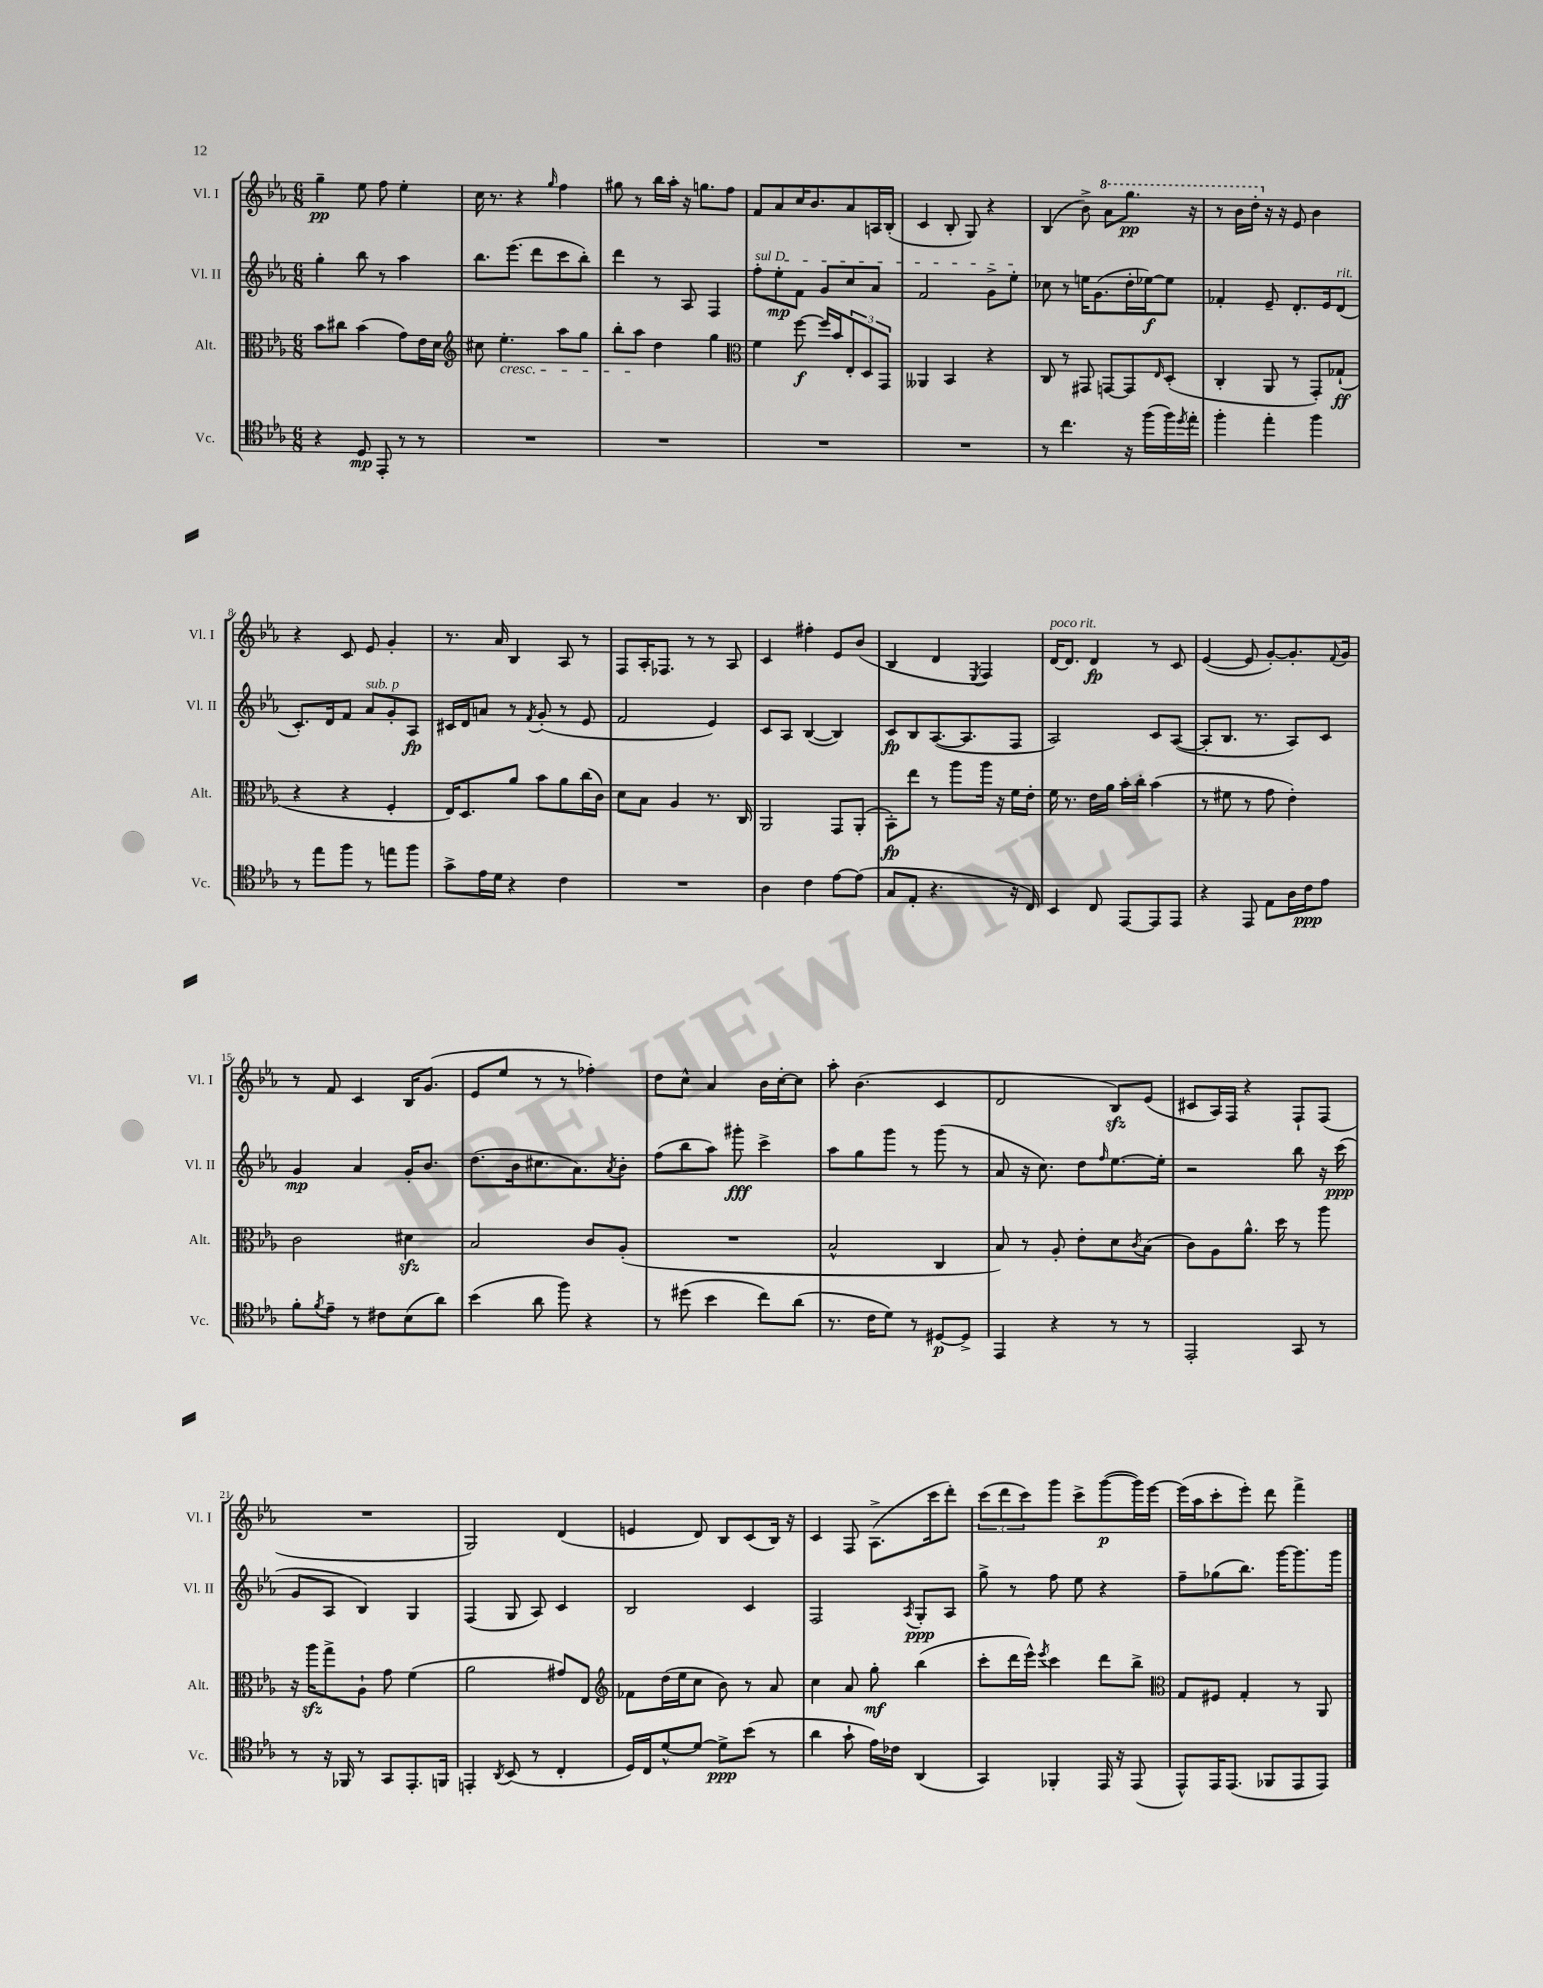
<<
\new StaffGroup <<
\new Staff = "s0" \with { instrumentName = "Vl. I" shortInstrumentName = "Vl. I" } {
    \clef treble \key ees \major \numericTimeSignature \time 6/8
    g''4--\pp ees''8 f''8 ees''4-. |
    c''16 r8. r4 \grace { g''16 } f''4 |
    gis''8 r8 bes''16 aes''16-. r16 g''8. f''8 |
    f'8 aes'8 c''16 bes'8. aes'8 a16 bes16-.( |
    c'4 bes8-. g8) r4 |
    bes4( bes'8->) \ottava #1 aes''8 g'''8.\pp r16 |
    r8 bes''16 d'''16-. \ottava #0 r16 r16 ees'8 bes'4 |
    r4 c'8 ees'8 g'4-. |
    r8. aes'16 bes4 aes8 r8 |
    f8 aes16-. fes8. r8 r8 aes8 |
    c'4 fis''4-. ees'8 bes'8( |
    bes4 d'4 \acciaccatura { ees8 } f4) |
    d'16~^\markup { \italic "poco rit." } d'8. d'4\fp r8 c'8 |
    ees'4~( ees'8 g'8~-.) g'8.-. \appoggiatura { f'8 } g'16 |
    r8 f'8 c'4 bes16 g'8.( |
    ees'8 ees''8 r8 r8 fes''4-.) |
    d''8 c''8-^ aes'4 bes'16 c''16~-. c''8 |
    aes''8-. bes'4.( c'4 |
    d'2 bes8\sfz) ees'8( |
    cis'8 aes16) f16 r4 f8-! f8( |
    R2. |
    g2) d'4( |
    e'4 d'8) bes8 c'8( bes16) r16 |
    c'4 f8 aes8.->( c'''16 d'''8-.) |
    \tuplet 3/2 { c'''8( d'''8 c'''8) } g'''8 c'''8-> g'''8~\p( g'''16) ees'''16~ |
    ees'''16( aes''16 c'''8-. ees'''8-.) d'''8 f'''4-> \bar "|." |
}
\new Staff = "s1" \with { instrumentName = "Vl. II" shortInstrumentName = "Vl. II" } {
    \clef treble \key ees \major \numericTimeSignature \time 6/8
    g''4-. bes''8 r8 aes''4 |
    bes''8. ees'''8.( d'''8 c'''8 bes''8-.) |
    d'''4 r8 aes8 f4 |
    \once \override TextSpanner.bound-details.left.text = \markup { \italic "sul D" } f''8-.\startTextSpan ees''8-.\mp f'8 g'8 c''8 aes'8 |
    f'2 g'8-> ees''8-.\stopTextSpan |
    ces''8 r8 e''16 g'8.( d''16-. ees''16~\f) ees''8 |
    fes'4-. ees'8-- d'8.-. ees'16 d'8^\markup { \italic "rit." }( |
    c'8.-.) d'16 f'8 aes'8^\markup { \italic "sub. p" } g'8-. aes8\fp |
    cis'16 d'16 a'8 r8 \acciaccatura { f'8 } g'8-.( r8 ees'8 |
    f'2 ees'4) |
    c'8 aes8 bes4~( bes4) |
    c'8\fp bes8 aes8.~( aes8. f8 |
    aes2) c'8 aes8~( |
    aes8-. bes8. r8. aes8) c'8 |
    g'4\mp aes'4 g'16-. bes'8. |
    d''8.( bes'16 cis''8. aes'8.) \acciaccatura { aes'8 } bes'8-. |
    f''8( bes''8 aes''8) gis'''8-.\fff c'''4-> |
    aes''8 g''8 g'''8 r8 g'''8( r8 |
    aes'8 r16 c''8.) d''8 \grace { f''16 } ees''8.~ ees''16-. |
    r2 bes''8 r16 c'''16\ppp( |
    g'8 aes8 bes4) g4 |
    f4( g8 aes8) c'4 |
    bes2 c'4 |
    f2 \acciaccatura { aes8 } g8-.\ppp aes8 |
    g''8-> r8 f''8 ees''8 r4 |
    f''8-- ges''8( bes''8.) g'''16~ g'''8. g'''16 \bar "|." |
}
\new Staff = "s2" \with { instrumentName = "Alt." shortInstrumentName = "Alt." } {
    \clef alto \key ees \major \numericTimeSignature \time 6/8
    bes'8 cis''8 bes'4( g'8) ees'16 d'16 |
    \clef treble cis''8 ees''4.-.\cresc aes''8 g''8 |
    bes''8-. aes''8\! d''4 g''4 |
    \clef alto f'4 f''8~\f f''16 bes'16 \tuplet 3/2 { ees8-. d8 g,8 } |
    aeses,4 bes,4 r4 |
    c8 r8 gis,8 g,8~ g,8 \grace { ees16 } d8-.( |
    c4-. aes,8 r8 g,8-.) ges8-!\ff( |
    r4 r4 f4-. |
    ees16) d8. aes'8 bes'8 aes'8 c''16( c'16) |
    d'8 bes8 aes4 r8. c16 |
    aes,2 g,8 aes,8-.( |
    bes,8-.\fp) ees''8 r8 aes''8 aes''16 r16 f'16 ees'16-. |
    f'16 r8. ees'16 aes'16 bes'16-. c''16-. bes'4( |
    r8 fis'8 r8 g'8 ees'4-.) |
    c'2 dis'4\sfz |
    bes2 c'8 aes8-.( |
    R2. |
    bes2-^ c4 |
    bes8) r8 aes8-. ees'8-. d'8 \acciaccatura { c'8 } bes8( |
    c'8) aes8 aes'8.-^ d''16 r8 aes''8 |
    r16 aes''16\sfz g''8-> aes8-! g'8 f'4( |
    aes'2 gis'8) ees8 |
    \clef treble fes'8 d''16( ees''16 c''8 bes'8) r8 aes'8 |
    c''4 aes'8 g''8-.\mf bes''4( |
    c'''8-. d'''16 ees'''16-^) \acciaccatura { ees'''8 } c'''4 d'''8 bes''8-> |
    \clef alto g8 fis8 g4-. r8 aes,8 \bar "|." |
}
\new Staff = "s3" \with { instrumentName = "Vc." shortInstrumentName = "Vc." } {
    \clef tenor \key ees \major \numericTimeSignature \time 6/8
    r4 d8\mp ees,8-. r8 r8 |
    R2. |
    R2. |
    R2. |
    R2. |
    r8 c''4. r16 f''16( f''16) \acciaccatura { d''8 } ees''16-. |
    f''4-. ees''4-. f''4 |
    r8 ees''8 f''8 r8 e''8 f''8 |
    g'8-> ees'16 d'16 r4 c'4 |
    R2. |
    aes4 c'4 ees'8~ ees'8( |
    g8 ees8-. r4. r16 c16) |
    bes,4 c8 ees,8~ ees,8 ees,8 |
    r4 ees,8 ees8 aes16 c'16\ppp ees'8 |
    f'8-. \acciaccatura { f'8 } ees'8-- r8 cis'8 bes8( aes'8) |
    bes'4( aes'8 f''8) r4 |
    r8 dis''8( bes'4 c''8) aes'8( |
    r8. c'16 d'8) r8 dis8~\p dis8-> |
    ees,4 r4 r8 r8 |
    ees,2-. g,8 r8 |
    r8 r16 fes,16 r8 g,8 ees,8.-. f,16 |
    e,4-. \acciaccatura { aes,8 } bes,8( r8 c4-. |
    d16) c16 d'8~-^ d'8~ d'8->\ppp bes'8( r8 |
    aes'4 g'8-! ees'16) ces'16 aes,4( |
    g,4) fes,4-. ees,16 r16 ees,8( |
    ees,8-^) ees,16 ees,8.( fes,8 ees,8 ees,8) \bar "|." |
}
>>
>>
